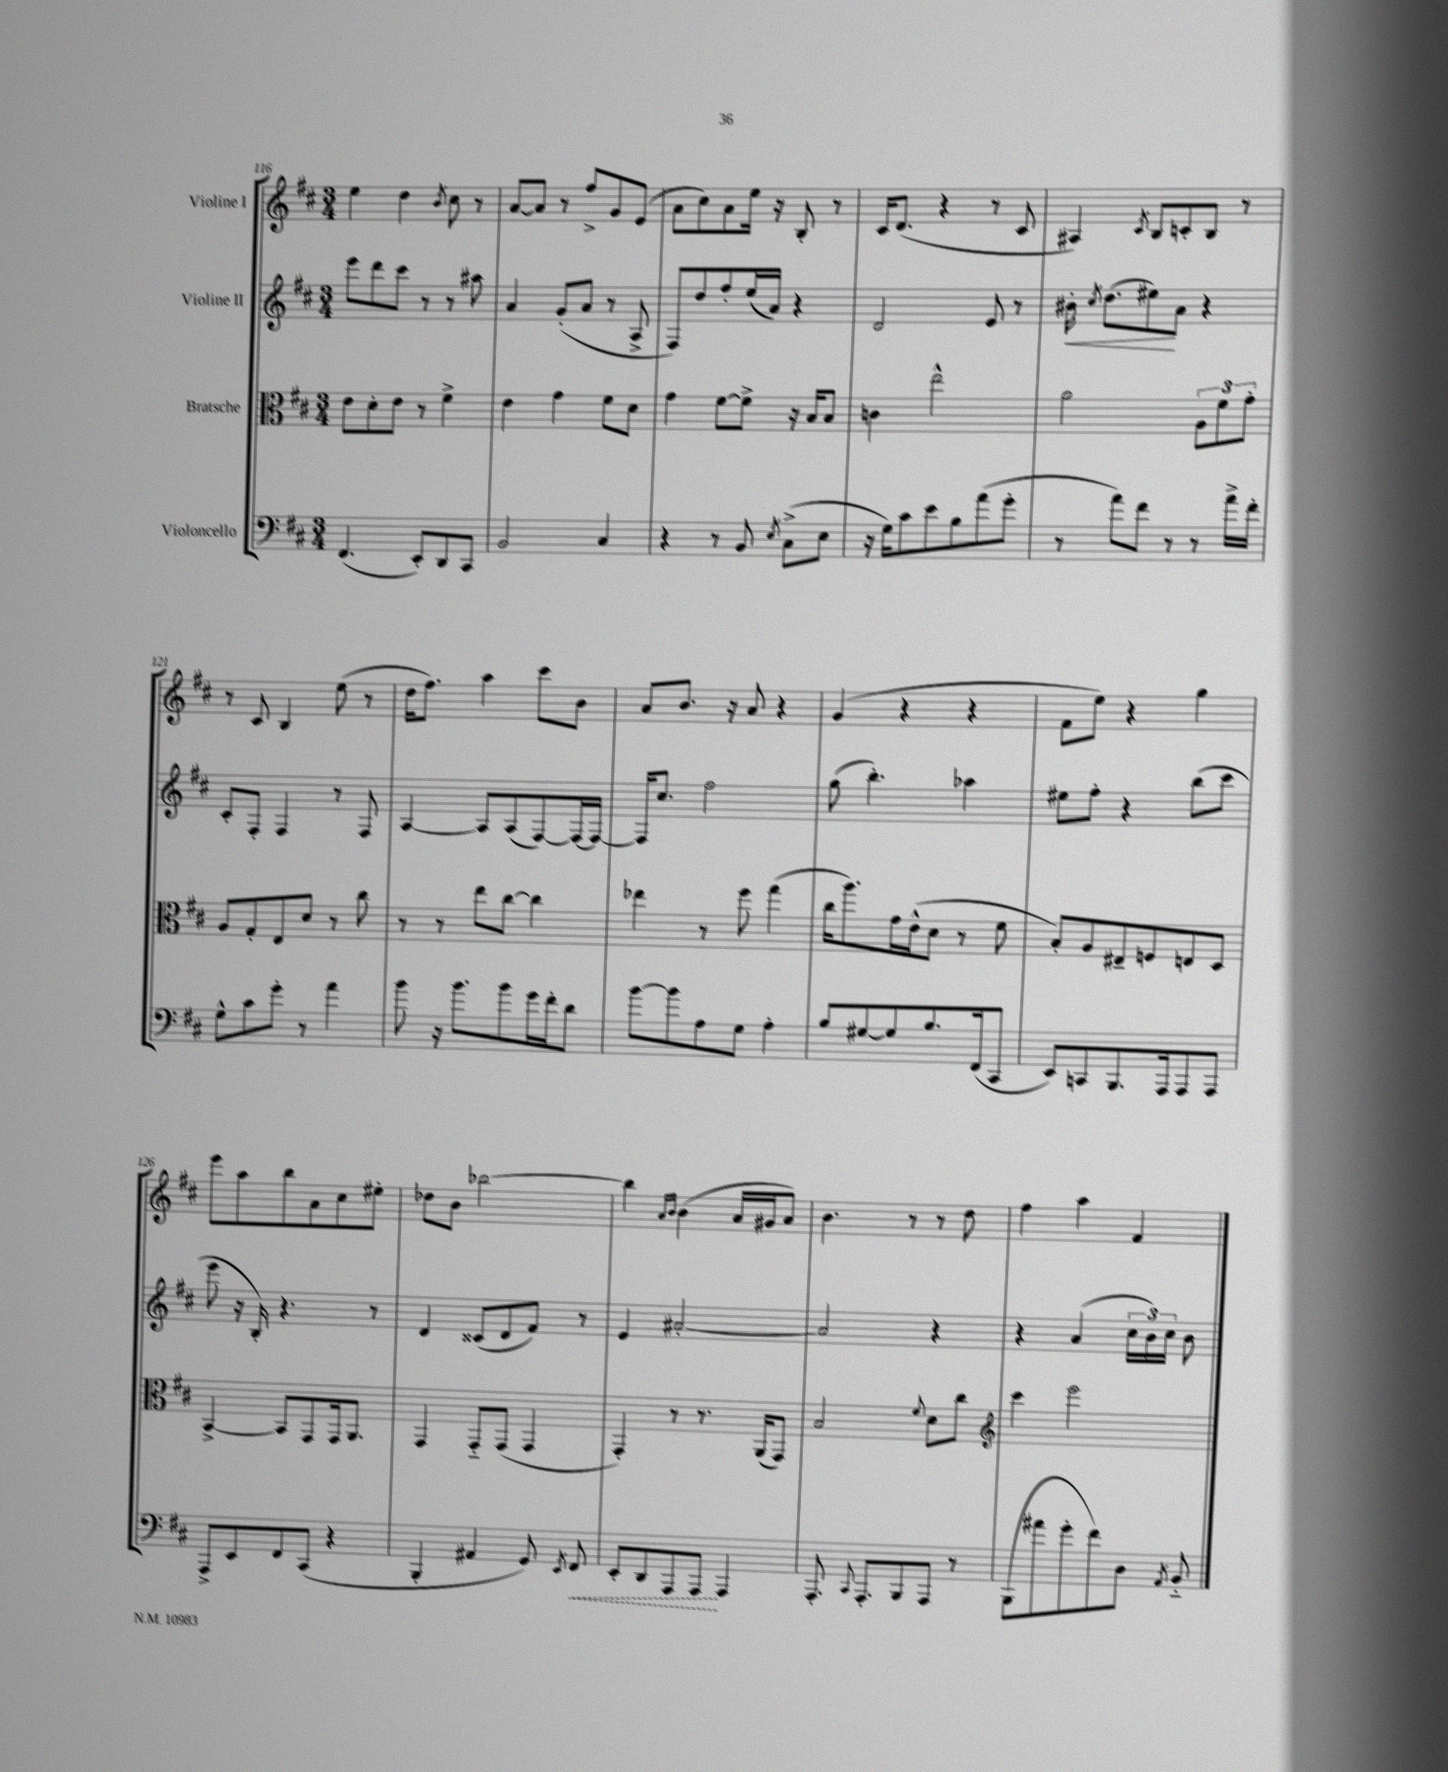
<<
\new StaffGroup <<
\new Staff = "s0" \with { instrumentName = "Violine I" } {
    \clef treble \key d \major \numericTimeSignature \time 3/4
    \autoBeamOff e''4 d''4 \acciaccatura { b'8 } cis''8 r8 |
    a'8[~ a'8] r8 fis''8[-> g'8 e'8]( |
    a'8[ cis''8) a'8 e''16] r16 b8-. r8 |
    cis'16[ d'8.]( r4 r8 cis'8 |
    ais4) \acciaccatura { cis'8 } b8[ c'8-. b8] r8 |
    r8 cis'8 b4 e''8( r8 |
    d''16[ fis''8.]) a''4 cis'''8[ b'8] |
    a'8[ b'8.] r16 a'8 r4 |
    g'4( r4 r4 |
    fis'8[ e''8]) r4 g''4 |
    e'''8[ a''8 b''8 a'8 cis''8 eis''8]-. |
    des''8[ b'8] bes''2~ |
    bes''4 \grace { a'16[ b'16] } b'4( a'16[ gis'16 a'8]) |
    b'4. r8 r8 d''8 |
    fis''4 a''4 fis'4 \bar "|." |
}
\new Staff = "s1" \with { instrumentName = "Violine II" } {
    \clef treble \key d \major \numericTimeSignature \time 3/4
    \autoBeamOff e'''8[ d'''8 cis'''8] r8 r8 ais''8 |
    a'4 g'8[-.( a'8] r8 a8-> |
    fis8[) d''8 fis''8-. e''16( a'16]) r4 |
    d'2 e'8 r8 |
    bis'16-.\< \acciaccatura { cis''8 } d''8.[( eis''8\!) a'8] r4 |
    cis'8[-. fis8]-. fis4 r8 fis8 |
    a4~ a8[ a8( fis8~) fis16~ fis16]~ |
    fis16[ cis''8.] fis''2 |
    g''8( b''4.-.) aes''4 |
    eis''8[ fis''8]-. r4 b''8[( cis'''8] |
    e'''8 r16 b16-.) r4. r8 |
    d'4 cisis'8[( d'8 fis'8]) r8 |
    e'4 ais'2~-. |
    ais'2 r4 |
    r4 a'4( \tuplet 3/2 { cis''16[ b'16) cis''16] } b'8 \bar "|." |
}
\new Staff = "s2" \with { instrumentName = "Bratsche" } {
    \clef alto \key d \major \numericTimeSignature \time 3/4
    \autoBeamOff e'8[ d'8-. e'8] r8 fis'4-> |
    e'4 g'4 fis'8[ d'8] |
    g'4 fis'8[~ fis'8]-> r16 b16[ b8] |
    c'4 e''2-^ |
    a'2 \tuplet 3/2 { a8[ fis'8 g'8]-. } |
    a8[ g8-. e8 d'8] r8 cis''8 |
    r8 r8 e''8[ cis''8]~ cis''4 |
    ees''4 r8 fis''8 g''4( |
    cis''16[ a''8.) g'16 e'16-^( d'8] r8 fis'8 |
    b8[-.) a8 eis8-- f8 e8 d8] |
    b,4~-> b,8[ g,8 g,16 a,8.] |
    g,4 g,8[-_ g,8]( g,4 |
    g,4-.) r8 r8. a,16[( g,8]) |
    b2 \appoggiatura { fis'8 } d'8[ cis''8] |
    \clef treble cis'''4 e'''2 \bar "|." |
}
\new Staff = "s3" \with { instrumentName = "Violoncello" } {
    \clef bass \key d \major \numericTimeSignature \time 3/4
    \autoBeamOff fis,4.( e,8[-.) d,8 cis,8] |
    b,2 cis4 |
    r4 r8 b,8 \acciaccatura { e8 } cis8[->( e8] |
    r16 g16[) cis'8 e'8 b8 a'8( g'8]-. |
    r8 a'8[) fis'8] r8 r8 a'16[-> fis'16]-. |
    g8[-^ cis'8 g'8]-. r8 a'4 |
    b'8 r16 b'8.[ b'8 g'16 fis'16-. d'8] |
    b'8[~ b'8 a8 g8] a4-. |
    b8[ gis8~ gis8 b8. fis,16( cis,8] |
    e,8[) c,8 b,,8. a,,16 a,,8 a,,8] |
    a,,8[-> e,8 fis,8 cis,8]( r4 |
    b,,4-. ais,4 g,8) \acciaccatura { e,8 } \once \override Hairpin.style = #'dashed-line fis,8\< |
    e,8[-. d,8 a,,8 a,,8]\! a,,4 |
    a,,8.-. \appoggiatura { cis,8 } a,,8.[-. b,,8 a,,8] r8 |
    b,,8[( ais'8 g'8-. fis'8) d8] \acciaccatura { a,8 } b,8-_ \bar "|." |
}
>>
>>
\layout { \context { \Score currentBarNumber = #116 } }
